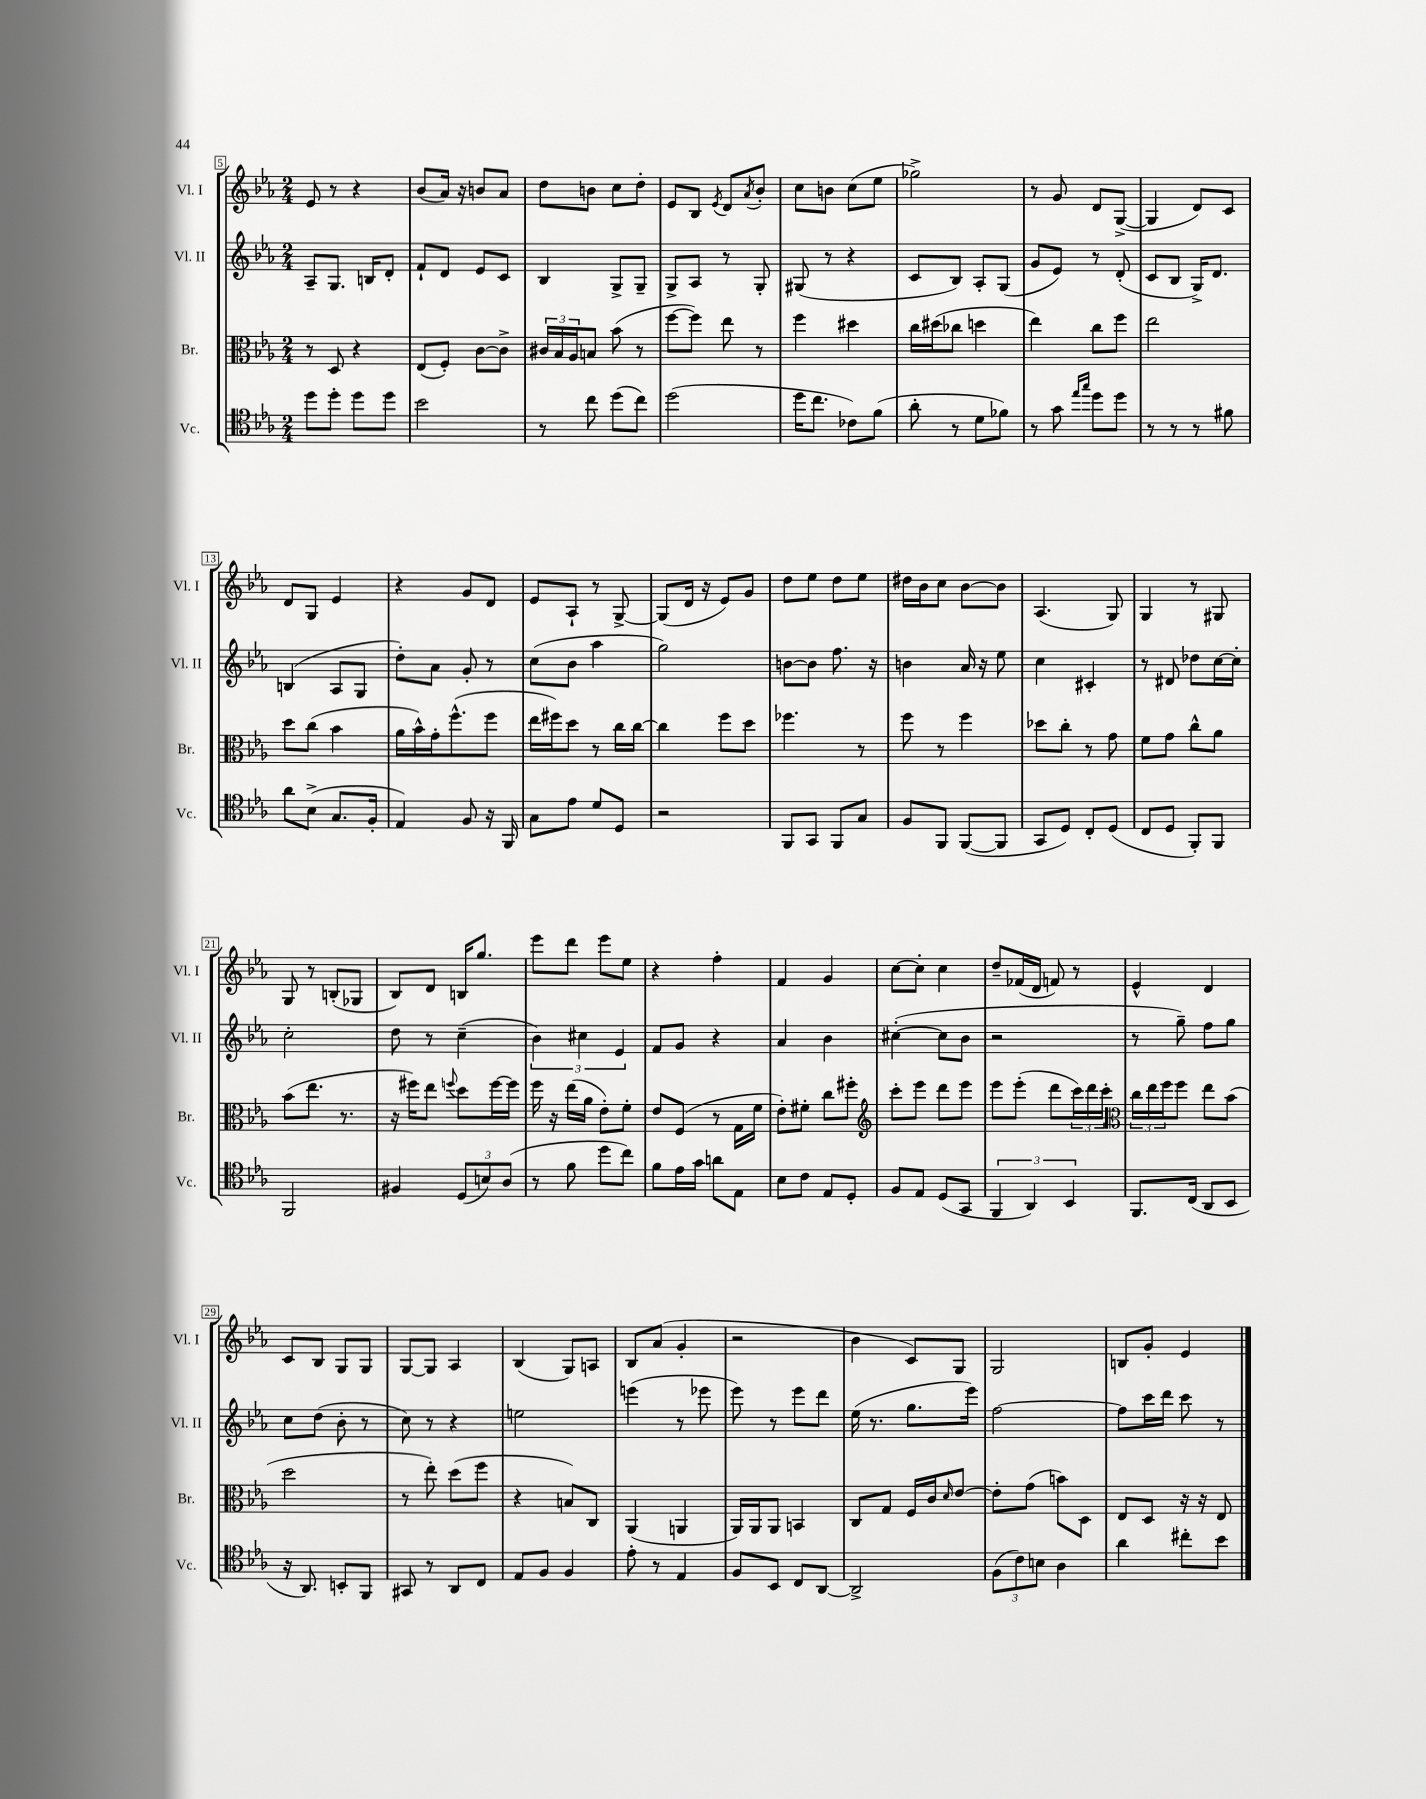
<<
\new StaffGroup <<
\new Staff = "s0" \with { instrumentName = "Vl. I" shortInstrumentName = "Vl. I" } {
    \clef treble \key ees \major \numericTimeSignature \time 2/4
    ees'8 r8 r4 |
    bes'8( aes'16) r16 b'8 aes'8 |
    d''8 b'8 c''8 d''8-. |
    ees'8 bes8 \acciaccatura { ees'8 } d'8 \acciaccatura { aes'8 } bes'8-. |
    c''8 b'8 c''8( ees''8 |
    ges''2->) |
    r8 g'8 d'8 g8~->( |
    g4 d'8) c'8 |
    d'8 g8 ees'4 |
    r4 g'8 d'8 |
    ees'8 aes8-! r8 g8~-> |
    g8( d'16 r16 ees'8) g'8 |
    d''8 ees''8 d''8 ees''8 |
    dis''16 bes'16 c''8 bes'8~ bes'8 |
    aes4.( g8) |
    g4 r8 gis8 |
    g8 r8 b8-.( ges8 |
    bes8) d'8 b16 g''8. |
    ees'''8 d'''8 ees'''8 ees''8 |
    r4 f''4-. |
    f'4 g'4 |
    c''8~ c''8-. c''4 |
    d''8-- fes'16( d'16 f'8) r8 |
    ees'4-^ d'4 |
    c'8 bes8 g8 g8 |
    g8~ g8 aes4 |
    bes4( g8) a8 |
    bes8 aes'8( g'4-. |
    r2 |
    bes'4 c'8) g8 |
    g2 |
    b8 g'8-. ees'4 \bar "|." |
}
\new Staff = "s1" \with { instrumentName = "Vl. II" shortInstrumentName = "Vl. II" } {
    \clef treble \key ees \major \numericTimeSignature \time 2/4
    aes8-- g8. b16 d'8-. |
    f'8-! d'8 ees'8 c'8 |
    bes4 g8-> g8-- |
    g8-> aes8 r8 g8-. |
    gis8( r8 r4 |
    c'8 bes8) aes8-. g8( |
    g'8 ees'8) r8 d'8-.( |
    c'8 bes8 g16->) d'8. |
    b4( aes8 g8 |
    d''8-.) aes'8 g'8-. r8 |
    c''8( bes'8 aes''4 |
    g''2) |
    b'8~ b'8 f''8. r16 |
    b'4 aes'16 r16 ees''8 |
    c''4 cis'4-. |
    r8 dis'8 des''8 c''16~ c''16-. |
    c''2-. |
    d''8 r8 c''4--( |
    \tuplet 3/2 { bes'4) cis''4 ees'4 } |
    f'8 g'8 r4 |
    aes'4 bes'4 |
    cis''4~-.( cis''8 bes'8 |
    r2 |
    r8 g''8--) f''8 g''8 |
    c''8 d''8( bes'8-. r8 |
    c''8) r8 r4 |
    e''2 |
    e'''4( r8 ees'''8 |
    ees'''8) r8 ees'''8 d'''8 |
    ees''16( r8. g''8. ees'''16) |
    f''2~ |
    f''8 c'''16 d'''16 c'''8 r8 \bar "|." |
}
\new Staff = "s2" \with { instrumentName = "Br." shortInstrumentName = "Br." } {
    \clef alto \key ees \major \numericTimeSignature \time 2/4
    r8 d8 r4 |
    ees8( f8-.) c'8~ c'8-> |
    \tuplet 3/2 { cis'16 bes16 aes16 } b8 bes'8( r8 |
    f''8~ f''8) ees''8 r8 |
    f''4 dis''4 |
    c''16 dis''16( ces''8 d''4 |
    ees''4) c''8 f''8 |
    ees''2 |
    d''8 c''8( bes'4 |
    aes'16 bes'16-^) g'16-. f''8.-^( f''8 |
    ees''16 fis''16) d''8 r8 c''16 c''16~ |
    c''4 f''8 d''8 |
    fes''4. r8 |
    f''8 r8 f''4 |
    des''8 c''8-. r8 g'8 |
    f'8 g'8 c''8-^ aes'8 |
    bes'8( ees''8. r8. |
    r16 fis''16) ees''8 \appoggiatura { f''8 } d''8 f''16~ f''16 |
    f''16 r16 ees''16( aes'16 ees'8-.) f'8-. |
    ees'8 f8( r8 g16 f'16 |
    ees'8-.) fis'8-. c''8 fis''8-. |
    \clef treble c'''8-. ees'''8 d'''8 ees'''8 |
    ees'''8 ees'''8-.( d'''8 \tuplet 3/2 { c'''16) d'''16 c'''16-. } |
    \clef alto \tuplet 3/2 { c''16 ees''16 f''16 } f''8 ees''8 bes'8( |
    d''2 |
    r8 ees''8-.) d''8( f''8 |
    r4 b8) c8 |
    aes,4( a,4 |
    aes,16) aes,16 aes,8 b,4 |
    c8 g8 f16 c'16 \grace { d'16 } ees'8~ |
    ees'8-. g'8( b'8) d8 |
    ees8 d8 r16 r16 ees8 \bar "|." |
}
\new Staff = "s3" \with { instrumentName = "Vc." shortInstrumentName = "Vc." } {
    \clef tenor \key ees \major \numericTimeSignature \time 2/4
    d''8 d''8-. d''8 d''8 |
    bes'2 |
    r8 c''8 d''8( c''8) |
    d''2( |
    d''16 c''8. ces'8) f'8( |
    aes'8-. r8 d'8 fes'8) |
    r8 g'8 \grace { ees''16 g''16 } d''8 d''8 |
    r8 r8 r8 fis'8 |
    aes'8 bes8->( g8. f16-. |
    ees4) f8 r16 f,16 |
    g8 ees'8 d'8 d8 |
    r2 |
    f,8 g,8 f,8 g8 |
    f8 f,8 f,8~( f,8 |
    g,8 d8) c8-. d8( |
    c8 d8 f,8-.) f,8 |
    f,2 |
    fis4 \tuplet 3/2 { d8( b8) aes8( } |
    r8 f'8 d''8 c''8) |
    f'8 ees'16 g'16 a'8 ees8 |
    bes8 c'8 ees8 d8-. |
    f8 ees8 d8( g,8 |
    \tuplet 3/2 { f,4 aes,4) bes,4 } |
    f,8. c16( aes,8 bes,8 |
    r16 aes,8.) b,8-. f,8 |
    gis,8 r8 aes,8 c8 |
    ees8 f8 f4 |
    ees'8-. r8 ees4 |
    f8 bes,8 c8 aes,8~ |
    aes,2-> |
    \tuplet 3/2 { f8( c'8) b8 } aes4 |
    aes'4 cis''8-. bes'8 \bar "|." |
}
>>
>>
\layout { \context { \Score currentBarNumber = #5 \override BarNumber.stencil = #(make-stencil-boxer 0.1 0.3 ly:text-interface::print) } }
